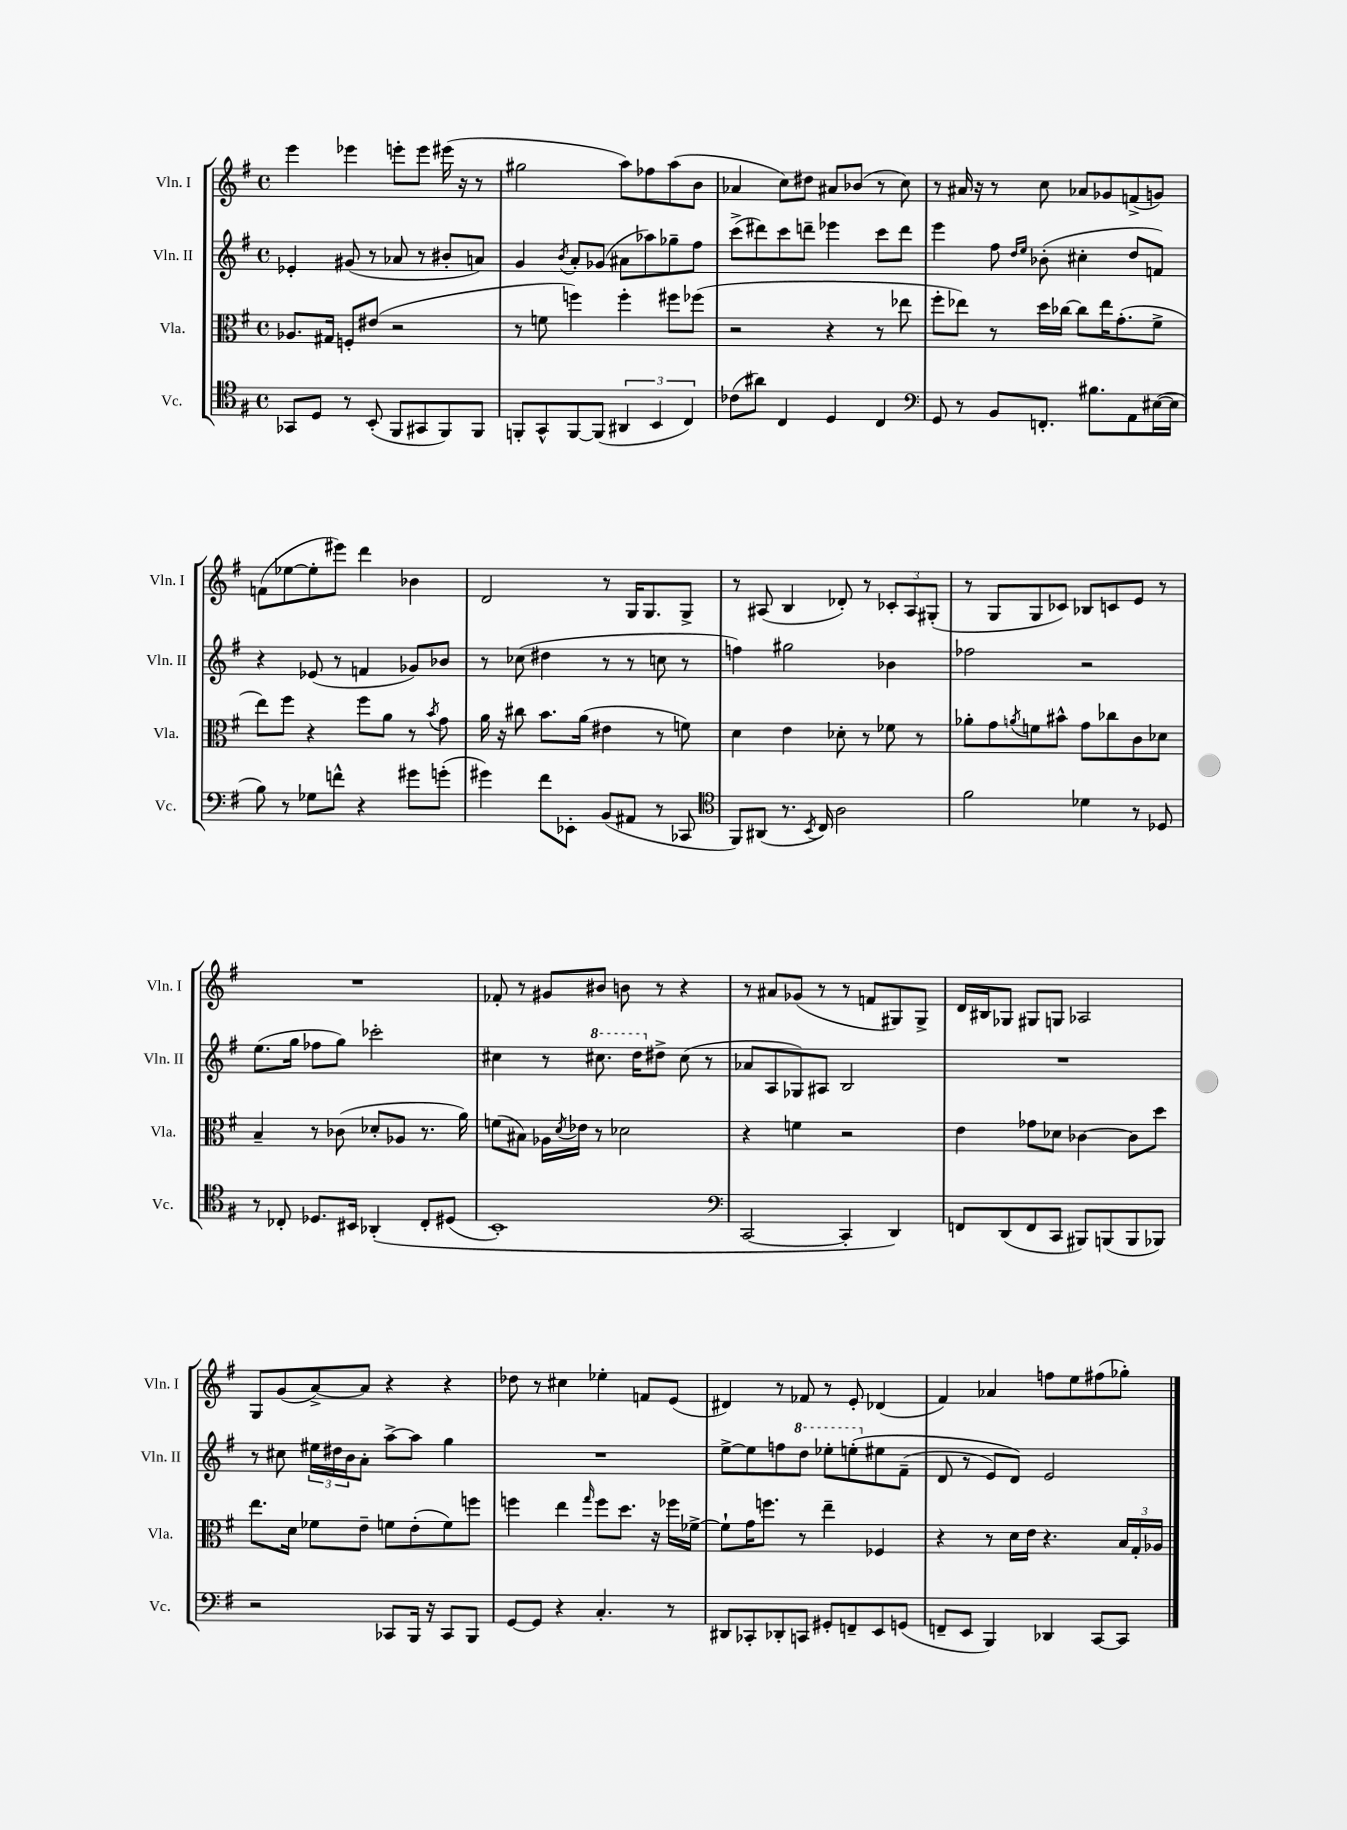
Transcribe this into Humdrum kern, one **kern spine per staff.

**kern	**kern	**kern	**kern
*part4	*part3	*part2	*part1
*staff4	*staff3	*staff2	*staff1
*I"Vc.	*I"Vla.	*I"Vln. II	*I"Vln. I
*I'Vc.	*I'Vla.	*I'Vln. II	*I'Vln. I
*clefC4	*clefC3	*clefG2	*clefG2
*k[f#]	*k[f#]	*k[f#]	*k[f#]
*M4/4	*M4/4	*M4/4	*M4/4
*met(c)	*met(c)	*met(c)	*met(c)
=18	=18	=18	=18
8GG-X/L	8.A-X/L	4e-X'/	4eee\
8D/J	.	.	.
.	16G#X/Jk	.	.
8r	8Fn'/L	(8g#X/	4eee-X\
(8BB'/	(8e#X/J	8r	.
8FF#/L	2r	8a-X/	8eeen'\L
8GG#X/	.	8r	8eee\J
8FF#/)	.	8b#X'/L	(16eee#X\
.	.	.	16r
8FF#/J	.	8an/J)	8r
=19	=19	=19	=19
8FFn'/L	8r	4g/	2gg#X\
8GG^^/	8fn\	.	.
.	.	8qb/	.
[8FF/	4ffn\)	8a'/L	.
(8FF/J]	.	(8g-X/J	.
6AA#X/	4ff'\	8a#X\L	8aa\L)
.	.	8aa-X\)	8ff-X\
6BB/	.	.	.
.	8ff#X\L	8gg-X~\	(8aa\
6C/)	.	.	.
.	(8ff-X\J	8ff#\J	8b\J
=20	=20	=20	=20
(8c-X\L	2r	(8ccc^\L	4a-X/
8a#X\J)	.	8ddd#X\)	.
4C/	.	8ccc\	8cc\L)
.	.	8dddn~\J	8dd#X\J
4D/	4r	4eee-X\	8a#X/L
.	.	.	(8b-X/J
4C/	8r	8ccc\L	8r
.	8ee-X\	8ddd\J	8cc\)
=21	=21	=21	=21
*clefF4	*	*	*
8GG/	8ff#'\L	4eee\	8r
8r	8ee-X\J)	.	16a#X/
.	.	.	16r
8BB/L	8r	8ff#\	8r
.	.	16qqdd/LL	.
.	.	16qqee/JJ	.
8.FFn'/J	16dd\LL	(8b-X'\	8cc\
.	[16cc-X\JJ	.	.
.	8cc-\L]	4cc#X'\	8a-X/L
8.B#X\L	.	.	.
.	16ee-\K	.	8g-X/
.	(8.g'\	.	.
8AA\	.	8dd/L	(8fn^/
([16E#X\L	8f#^\J	8fn/J)	8gn/J)
16E#\JJ]	.	.	.
!!LO:LB:g=z
=22	=22	=22	=22
8B\)	8ee\L)	4r	(8fn\L
8r	8ff#\J	.	[8ee-X\
8G-X\L	4r	(8e-X/	8ee-'\]
8fn^^\J	.	8r	8eee#X\J)
4r	8ff#\L	4fn/	4ddd\
.	8a\J	.	.
8g#X\L	8r	8g-X/L)	4b-X\
.	8qb/	.	.
(8gn'\J	8g\	8b-X/J	.
=23	=23	=23	=23
4g#X\)	16a\	8r	2d/
.	16r	.	.
.	8cc#X\	(8cc-X\	.
8f#\L	8.b\L	4dd#X\	.
8EE-X'\J	.	.	.
.	(16a\Jk	.	.
(8BB/L	4e#X\	8r	8r
8AA#X/J	.	8r	16G/KL
.	.	.	8.G/
8r	8r	8ccn\	.
8CC-X/	8fn\)	8r	8G^/J
=24	=24	=24	=24
*clefC4	*	*	*
8FF#/L)	4d\	4ffn\)	8r
(8AA#X/J	.	.	(8A#X/
8.r	4e\	2gg#X\	4B/
8qBB/	.	.	.
16C/)	.	.	.
2A\	8d-X'\	.	8d-X'/)
.	8r	.	8r
.	8f-X\	4b-X\	12c-X'/L
.	.	.	12A#/
.	8r	.	.
.	.	.	(12G#X'/J
=25	=25	=25	=25
2f#\	8a-X'\L	2ff-X\	8r
.	8g\	.	8G/L
.	8qan/	.	.
.	8fn\	.	8G/
.	8b#X^^\J	.	8c-X/J)
4d-X\	8g\L	2r	8B-X/L
.	8cc-X\	.	8cn/
8r	8c\	.	8e/J
8D-X/	8d-X\J	.	8r
!!LO:LB:g=z
=26	=26	=26	=26
8r	4B~/	(8.ee\L	1r
8C-X'/	.	.	.
.	.	16gg\Jk	.
8.D-X/L	8r	8ff-X\L	.
.	(8c-X\	8gg\J)	.
16BB#X/Jk	.	.	.
(4AA-X'/	8d-X'/L	2ccc-X'\	.
.	8A-X/J	.	.
8C-'/L	8.r	.	.
(8D#X/J	.	.	.
.	16a\)	.	.
=27	=27	=27	=27
1BB')	(8fn\L	4cc#X\	8f-X'/
.	8B#X\J)	.	8r
.	16A-X\LL	8r	8g#X/L
.	8qd/	.	.
.	16e-X\JJ	.	.
*	*	*8va	*
.	8r	8.ccc#X\	8b#X/J
.	2d-X\	.	8bn\
.	.	16ddd\KL	.
*	*	*X8va	*
.	.	8dd#X^\J	8r
.	.	(8cc#\	4r
.	.	8r	.
=28	=28	=28	=28
*clefF4	*	*	*
[2CC/	4r	8a-X/L	8r
.	.	8A/	8a#X/L
.	4fn\	8G-X/)	(8g-X/J
.	.	8A#X/J	8r
4CC'/]	2r	2B/	8r
.	.	.	8fn/L
4DD/)	.	.	8G#X/)
.	.	.	8G#^/J
=29	=29	=29	=29
8FFn/L	4e\	1r	16d/LL
.	.	.	16B#X/J
(8DD/	.	.	8G-X/J
8FF/	8g-X\L	.	8G#X/L
8CC/J	8d-X\J	.	8Gn/J
8BBB#X/L)	[4c-X\	.	2A-X/
(8BBBn/	.	.	.
8BBB/	8c-\L]	.	.
8BBB-X/J)	8dd\J	.	.
!!LO:LB:g=z
=30	=30	=30	=30
2r	8.ee\L	8r	8G/L
.	.	8cc#X\	(8g/
.	16d\Jk	.	.
.	8f-X\L	24ee#X\LL	[8a^/)
.	.	24dd#X\	.
.	.	24b\J	.
.	8e~\J	8a'\J	8a/J]
8CC-X/L	8fn\L	[8aa^\L	4r
16BBB/Jk	(8e'\	8aa\J]	.
16r	.	.	.
8CC-/L	8f\)	4gg\	4r
8BBB/J	8ffn\J	.	.
=31	=31	=31	=31
[8GG/L	4ffn\	1r	8dd-X\
8GG/J]	.	.	8r
4r	4ee\	.	4cc#X\
.	16qqgg/	.	.
4.C'/	8ff\L	.	4ee-X'\
.	8.dd\J	.	.
.	.	.	8fn/L
.	16r	.	.
8r	16ff-X\LL	.	(8e/J
.	[16f-X^\JJ	.	.
=32	=32	=32	=32
8DD#X/L	8f-`\L]	[8ee^\L	4d#X/)
8CC-X'/	16g\K	8ee\]	.
.	8.ffn\J	.	.
8DD-X'/	.	8ffn\	8r
*	*	*8va	*
8CCn/J	8r	8ddd\J	8f-X/
8GG#X'/L	4ee~\	8eee-X'\L	8r
8FFn~/	.	(8eeen'\	8e'/
*	*	*X8va	*
8EE/	4F-X/	8ee#X\	(4d-X/
(8GGn/J	.	(8f#~\J	.
=33	=33	=33	=33
8FFn~/L	4r	8d/	4f#/)
8EE/J	.	8r	.
4BBB/)	8r	8e/L)	4a-X/
.	16d\LL	8d/J)	.
.	16e\JJ	.	.
4DD-X/	4.r	2e/	8ffn\L
.	.	.	8ee\
[8CC/L	.	.	(8ff#X\
8CC/J]	24B/LL	.	8gg-X'\J)
.	24G'/	.	.
.	24A-X/JJ	.	.
==	==	==	==
*-	*-	*-	*-
